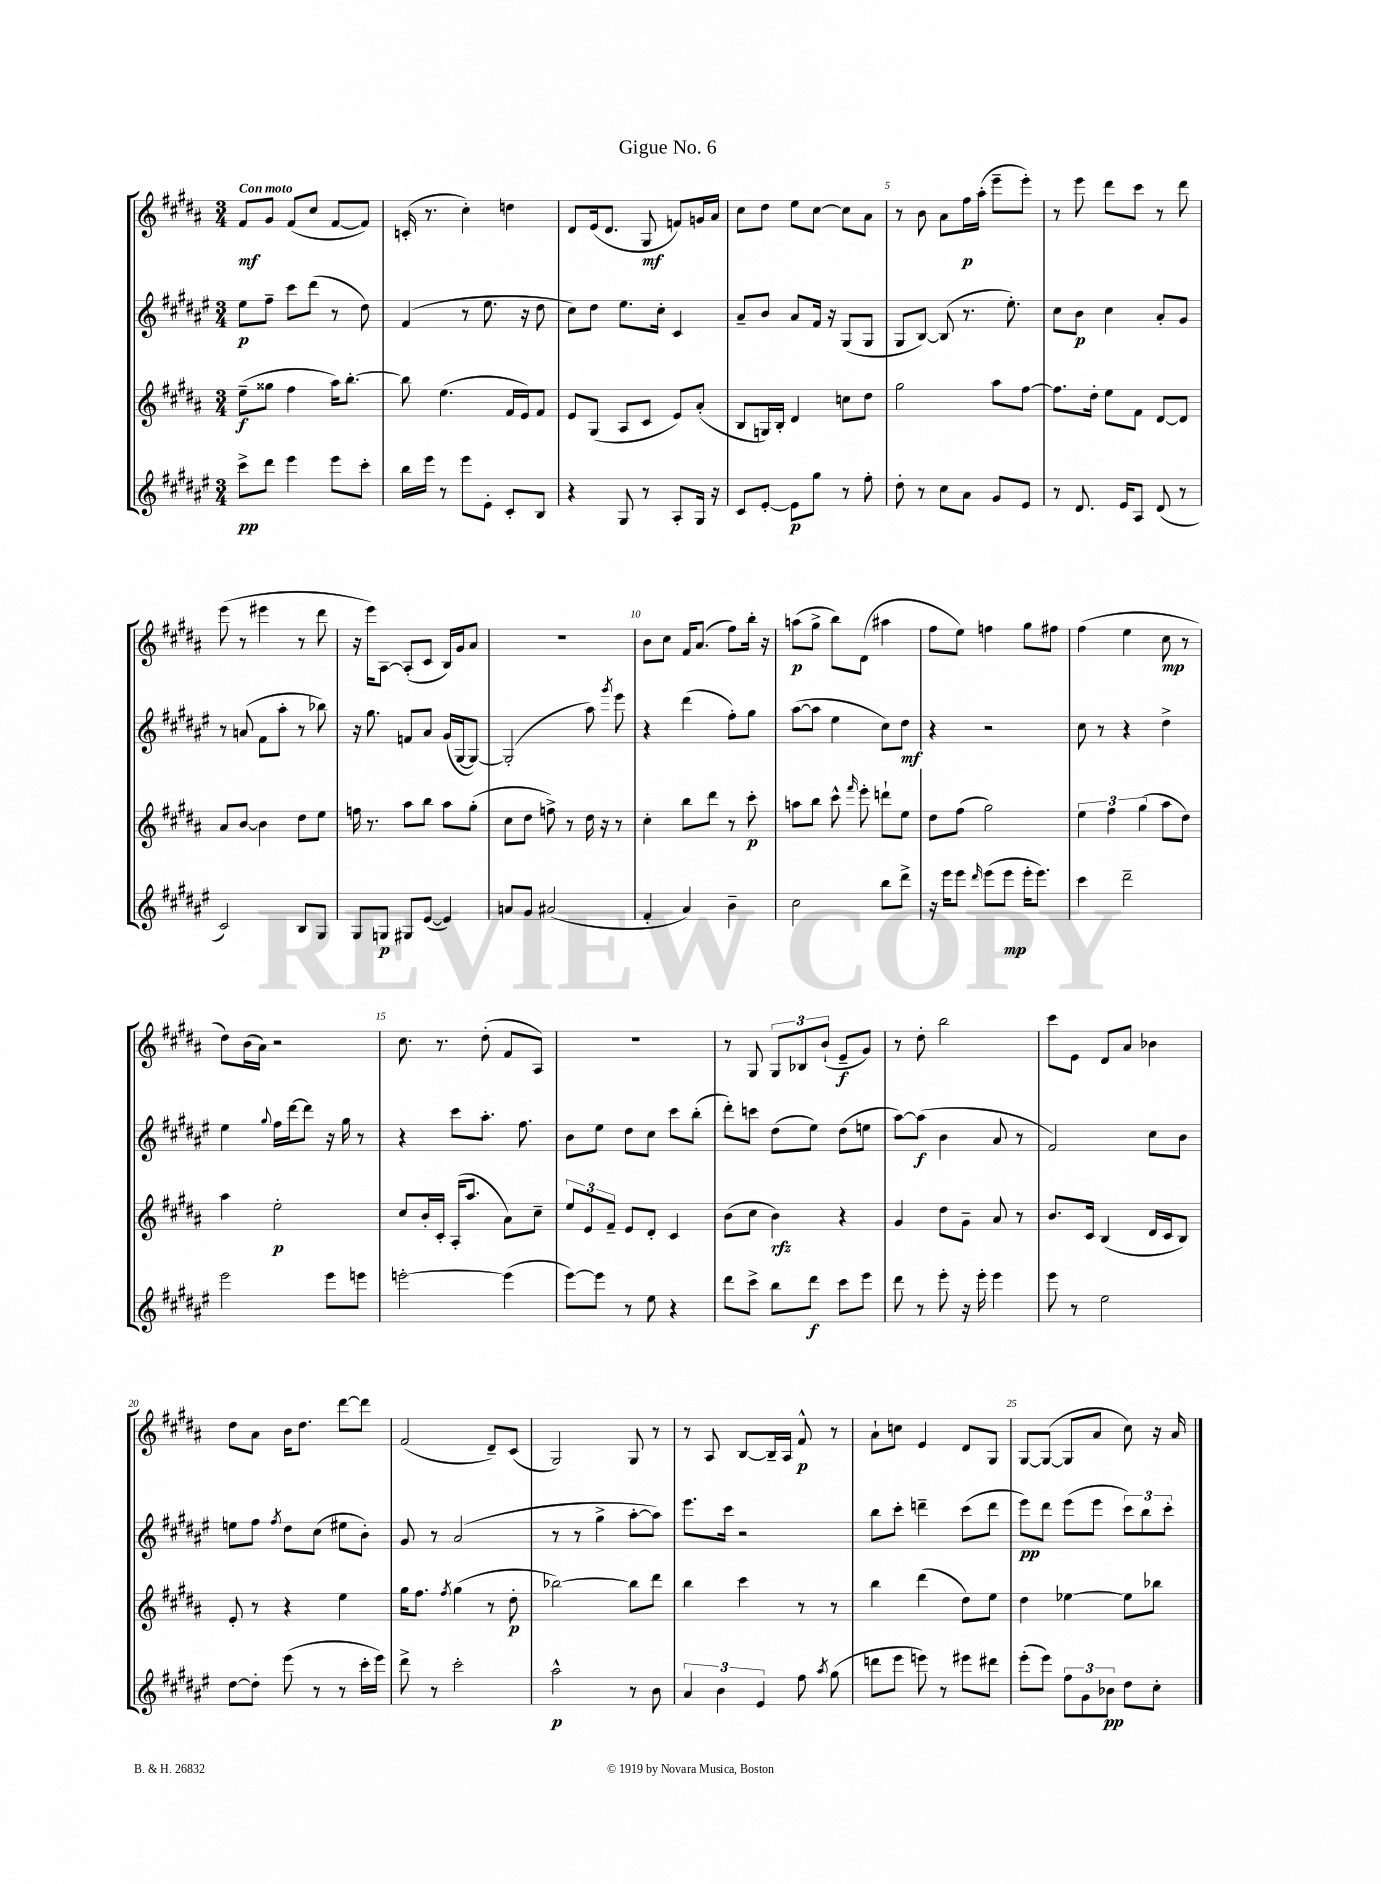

**kern	**kern	**kern	**kern
*staff4	*staff3	*staff2	*staff1
*clefG2	*clefG2	*clefG2	*clefG2
*k[f#c#g#d#a#e#]	*k[f#c#g#d#a#]	*k[f#c#g#d#a#e#]	*k[f#c#g#d#a#]
*M3/4	*M3/4	*M3/4	*M3/4
8ccc#^\L	(8ee~\L	8ee#\L	8f#/L
8ddd#\J	8gg##\J	8ff#~\J	8g#/J
4eee#\	4ff#\	8ccc#\L	(8f#/L
.	.	(8ddd#\J	8cc#/J
8eee#\L	16aa#\LK)	8r	[8f#/L
.	[8.bb'\J	.	.
8ccc#'\J	.	8dd#\)	8f#/]J)
=	=	=	=
16bb\LL	8bb\]	(4f#/	(16c'/
16eee#\JJ	.	.	8.r
8r	(4.ee\	.	.
8eee#\L	.	8r	4cc#'\)
8e#'\J	.	8.ee#\	.
8c#'/L	16f#/LL	.	4dd\
.	16e/J)	16r	.
8B/J	8f#/J	8dd#\	.
=	=	=	=
4r	8e/L	8cc#\L)	8d#/L
.	(8G#/J	8dd#\J	(16e/k
.	.	.	8.d#/J
8G#/	8A#/L	8.ee#\L	.
8r	8c#/J	.	8G#/
.	.	16cc#'\Jk	.
8A#'/L	8e/L)	4c#/	8f/L)
16G#/Jk	(8a#'/J	.	16g/L
16r	.	.	16a#/JJ
=	=	=	=
8c#/L	8B/L	8a#~/L	8cc#\L
[8e#'/J	16G/L)	8b/J	8dd#\J
.	16B'/JJ	.	.
8e#\]L	4d#/	8a#/L	8ee\L
8gg#\J	.	16f#/Jk	[8cc#\J
.	.	16r	.
8r	8cc\L	(8G#/L	8cc#\]L
8ff#'\	8dd#\J	8G#/J	8a#\J
=	=	=	=
8dd#'\	2gg#\	8G#/L	8r
8r	.	[8B/J)	8b\
8cc#\L	.	(8B/]	8a#\L
8a#\J	.	8.r	16ff#\L
.	.	.	(16aa#'\JJ
8g#/L	8aa#\L	.	8eee~\L
.	.	8.ee#'\)	.
8e#/J	[8ff#\J	.	8eee'\J)
=	=	=	=
8r	8.ff#\]L	8cc#\L	8r
8.d#/	.	8b\J	8eee\
.	16dd#'\Jk	.	.
.	8ee\L	4cc#\	8ddd#\L
16e#/LK	.	.	.
8A#/J	8f#\J	.	8ccc#\J
(8d#/	[8d#/L	8a#'/L	8r
8r	8d#/]J	8g#/J	8ddd#\
=	=	=	=
2c#/)	8a#/L	8r	(8eee\
.	[8b/J	(8a/	8r
.	4b\]	8f#\L	4eee#\
.	.	8aa#'\J	.
8B/L	8dd#\L	8r	8r
8G#/J	8ee\J	8bb-\)	8ddd#\
=	=	=	=
8G#/L	16ff\	16r	16r
.	8.r	8.gg#\	16eee\LK)
8G/J	.	.	[8A#\J
8G#/L	8aa#\L	8f/L	(8A#'/]L
([8e#/J	8bb\J	8a#/J	8c#/J
4e#/])	8aa#\L	(16g#/LL	16B/LL)
.	.	[16G#/J	16g#/J
.	(8gg#'\J	8G#/_J)	8a#/J
=	=	=	=
8a/L	8cc#\L	(2G#'/]	2.r
8g#/J	8dd#\J	.	.
(2a#/	8ff^\)	.	.
.	8r	.	.
.	16dd#\	8aa#\)	.
.	16r	.	.
.	.	8qggg#/	.
.	8r	8eee#\	.
=	=	=	=
4f#'/	4cc#'\	4r	8b\L
.	.	.	8cc#\J
4a#/)	8bb\L	(4ddd#\	16f#/LK
.	.	.	(8.a#/J
.	8ddd#\J	.	.
4b~\	8r	8ff#'\L)	8ff#\L)
.	8ccc#'\	8gg#\J	16bb'\Jk
.	.	.	16r
=	=	=	=
2cc#\	8aa\L	([8aa#\L	(8aa\L
.	8bb\J	8aa#\]J	8gg#^\J
.	8ccc#^^\	4ee#\	8bb\L)
.	16qqfff#/	.	.
.	8eee'\	.	(8d#\J
8bb\L	8ddd`\L	8cc#\L)	4aa#\
8ddd#^\J	8ee\J	8dd#\J	.
=	=	=	=
16r	8dd#\L	4r	8ff#\L
16eee#\LK	.	.	.
8eee#\J	(8ff#\J	.	8ee\J)
16qqddd#/	.	.	.
(8eee#\L	2gg#\)	2r	4ff\
8eee#\J	.	.	.
16eee#'\LK	.	.	8gg#\L
8.eee#\J)	.	.	.
.	.	.	8ff#\J
=	=	=	=
4ccc#\	6ee\	8cc#\	(4ff#\
.	.	8r	.
.	6ff#\	.	.
2ddd#~\	.	4r	4ee\
.	(6gg#\	.	.
.	8aa#\L	4dd#^\	8cc#\
.	8dd#\J)	.	8r
=	=	=	=
2eee#\	4aa#\	4ee#\	8dd#\L)
.	.	.	(16b\L
.	.	.	16a#\JJ)
.	.	8qqgg#/	.
.	2ee'\	16ff#\LL	2r
.	.	[16ddd#\J	.
.	.	8ddd#\]J	.
8eee#\L	.	16r	.
.	.	16gg#\	.
8eee\J	.	8r	.
=	=	=	=
[2eee'\	8cc#/L	4r	8.cc#\
.	16b'/L	.	.
.	16c#'/JJ	.	8.r
.	(16A#'/LK	8ccc#\L	.
.	8.aa#/J	.	.
.	.	8.aa#'\J	(8dd#'\
(4eee\]	8a#\L)	.	8f#/L
.	.	8.ff#\	.
.	8cc#~\J	.	8A#/J)
=	=	=	=
[8eee#\L)	12ee/L	8b\L	2.r
.	12e/	.	.
8eee#\]J	.	8ee#\J	.
.	12f#~/J	.	.
8r	8e/L	8dd#\L	.
8ee#\	8d#'/J	8cc#\J	.
4r	4c#/	8ccc#\L	.
.	.	(8bb'\J	.
=	=	=	=
8ddd#\L	(8b\L	8ddd#'\L)	8r
8ccc#^\J	8cc#\J	8ccc\J	8G#/
8bb\L	4b\)	(8dd#\L	12G#/L
.	.	.	12B-/
8ddd#\J	.	8ee#\J)	.
.	.	.	(12b`/J
8ccc#\L	4r	(8dd#\L	8e~/L
8eee#\J	.	8ee\J	8g#/J)
=	=	=	=
8ddd#\	4g#/	[8aa#\L)	8r
8r	.	(8aa#\]J	8dd#'\
8eee#'\	8dd#\L	4b\	2bb\
16r	8g#~\J	.	.
16eee#'\	.	.	.
4eee#\	8a#/	8a#/	.
.	8r	8r	.
=	=	=	=
8eee#\	8.b/L	2f#/)	8ccc#\L
8r	.	.	8e\J
.	16c#/Jk	.	.
2ee#\	(4B/	.	8d#/L
.	.	.	8a#/J
.	16d#/LL	8cc#\L	4b-\
.	16c#/J	.	.
.	8B/J)	8b\J	.
=	=	=	=
[8dd#\L	8e'/	8ee\L	8dd#\L
8dd#'\]J	8r	8ff#\J	8a#\J
.	.	8qff#/	.
(8eee#\	4r	8dd#\L	16b\LK
.	.	.	8.dd#\J
8r	.	(8cc#\J	.
8r	4ee\	8ee#\L	[8ddd#\L
16ccc#'\LL	.	8b'\J)	8ddd#\]J
16eee#\JJ)	.	.	.
=	=	=	=
8ddd#^\	16gg#\LK	8g#/	(2f#/
.	8.ff#\J	.	.
8r	.	8r	.
.	8qff#/	.	.
2ccc#'\	(4gg#\	(2a#/	.
.	8r	.	8d#~/L)
.	8dd#'\	.	(8c#/J
=	=	=	=
2aa#^^\	[2bb-\)	8r	2G#/)
.	.	8r	.
.	.	4gg#^\	.
8r	8bb-\]L	[8aa#'\L	8G#/
8b\	8ddd#\J	8aa#\]J)	8r
=	=	=	=
6a#/	4bb\	8.eee#\L	8r
.	.	.	8A#/
6b\	.	.	.
.	.	16ccc#\Jk	.
.	4ccc#\	2r	[8B/L
6e#/	.	.	.
.	.	.	16B~/]L
.	.	.	16A#/JJ
8ff#\	8r	.	8f#^^/
8qaa#/	.	.	.
(8gg#\	8r	.	8r
=	=	=	=
8ddd\L	4bb\	8bb\L	8a#`\L
8eee#\J	.	8ccc#'\J	8cc\J
8eee\)	(4ddd#\	4ddd~\	4e/
8r	.	.	.
8eee#\L	8dd#\L)	(8ccc#\L	8d#/L
8ddd#\J	8ee\J	8ddd\J	8G#/J
=	=	=	=
(8eee#'\L	4dd#\	8eee#\L)	[8G#/L
8eee#\J)	.	8ddd#\J	(8G#/_J
12ff#\L	[4ee-\	(8eee#\L	8G#/]L
12g#\	.	.	.
.	.	8eee#\J	8a#/J
12b-\J	.	.	.
8dd#\L	8ee-\]L	12ccc#\L)	8cc#\)
.	.	12bb\	.
8cc#'\J	8bb-\J	.	16r
.	.	12ccc#'\J	.
.	.	.	16a#/
==	==	==	==
*-	*-	*-	*-
